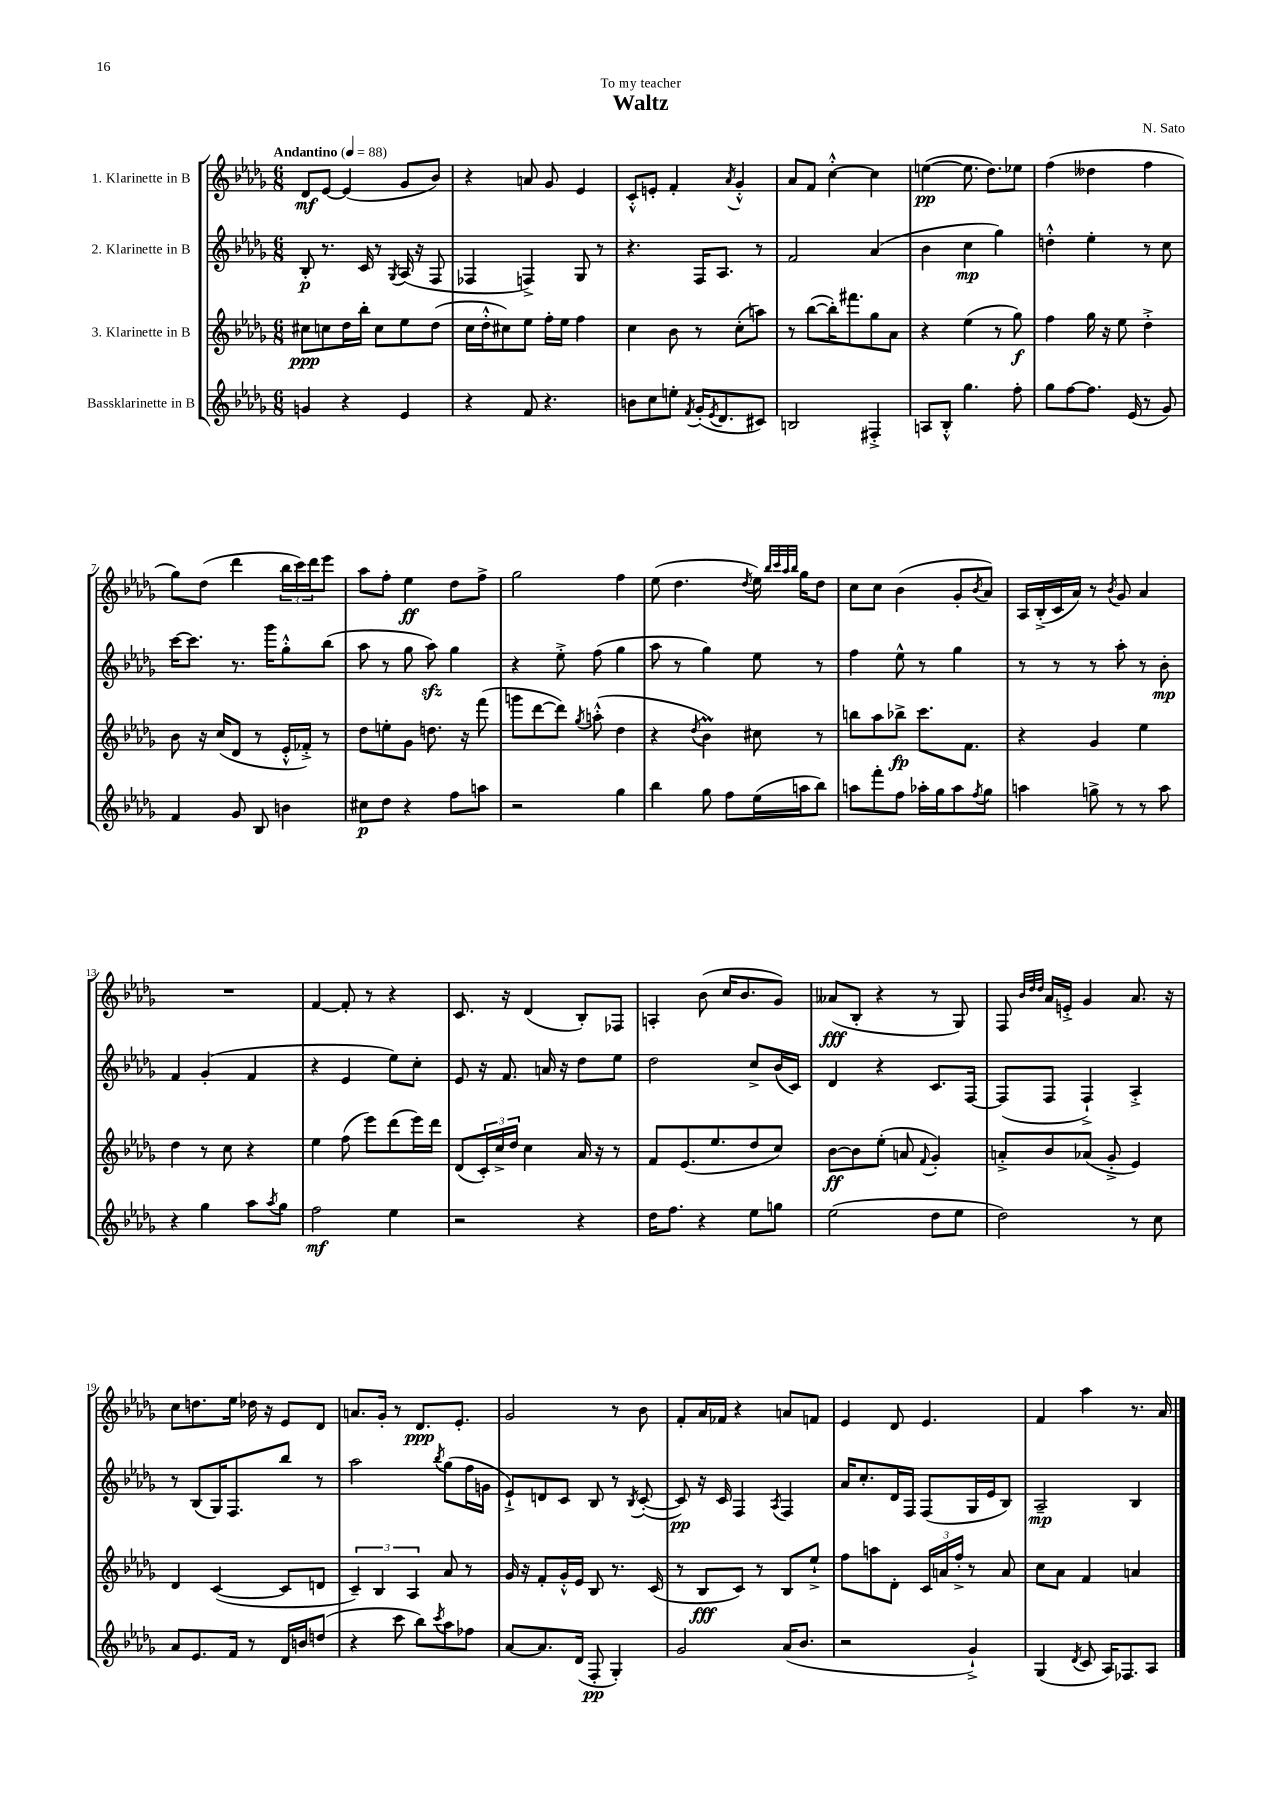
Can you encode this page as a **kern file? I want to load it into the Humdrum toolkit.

**kern	**dynam	**kern	**dynam	**kern	**dynam	**kern	**dynam
*part4	*part4	*part3	*part3	*part2	*part2	*part1	*part1
*staff4	*staff4	*staff3	*staff3	*staff2	*staff2	*staff1	*staff1
*I"Bassklarinette in B	*	*I"3. Klarinette in B	*	*I"2. Klarinette in B	*	*I"1. Klarinette in B	*
*clefG2	*	*clefG2	*	*clefG2	*	*clefG2	*
*k[b-e-a-d-g-]	*	*k[b-e-a-d-g-]	*	*k[b-e-a-d-g-]	*	*k[b-e-a-d-g-]	*
*M6/8	*	*M6/8	*	*M6/8	*	*M6/8	*
*MM88	*	*MM88	*	*MM88	*	*MM88	*
=1	=1	=1	=1	=1	=1	=1	=1
!	!	!	!	!	!	!LO:TX:a:B:t=Andantino	!
4gn/	.	8cc#X\L	ppp	8B-'/	p	8d-/L	mf
.	.	8ccn\	.	8.r	.	[8e-/J	.
4r	.	16dd-\L	.	.	.	(4e-/]	.
.	.	16bb-'\JJ	.	16c/	.	.	.
.	.	8cc\L	.	8r	.	.	.
.	.	.	.	8qG-/	.	.	.
4e-/	.	8ee-\	.	(16A-/	.	8g-/L	.
.	.	.	.	16r	.	.	.
.	.	(8dd-\J	.	8F/	.	8b-/J)	.
=2	=2	=2	=2	=2	=2	=2	=2
4r	.	16cc\LL	.	4F-X/	.	4r	.
.	.	16dd-'^^\J	.	.	.	.	.
.	.	8cc#X\)	.	.	.	.	.
8f/	.	8ee-\J	.	4Fn^/)	.	8an/	.
4.r	.	16ff'\LL	.	.	.	8g-/	.
.	.	16ee-\JJ	.	.	.	.	.
.	.	4ff\	.	8G-/	.	4e-/	.
.	.	.	.	8r	.	.	.
=3	=3	=3	=3	=3	=3	=3	=3
8bn\L	.	4cc\	.	4.r	.	8c'^^/L	.
8cc\	.	.	.	.	.	8en'/J	.
8een'\J	.	8b-\	.	.	.	4f'/	.
8qf/	.	.	.	.	.	.	.
(16g-'/KL	.	8r	.	16F/KL	.	.	.
8qe-/	.	.	.	.	.	.	.
8.d-/	.	.	.	8.A-/J	.	.	.
.	.	.	.	.	.	8qa-/	.
.	.	(8cc'\L	.	.	.	4g-'^^/	.
8c#X/J)	.	8aan\J)	.	8r	.	.	.
=4	=4	=4	=4	=4	=4	=4	=4
2Bn/	.	8r	.	2f/	.	8a-/L	.
.	.	([8bb-\L	.	.	.	8f/J	.
.	.	16bb-'\K])	.	.	.	[4cc'^^\	.
.	.	8.fff#X\	.	.	.	.	.
4F#X'^/	.	8gg-\	.	(4a-/	.	4cc\]	.
.	.	8a-\J	.	.	.	.	.
=5	=5	=5	=5	=5	=5	=5	=5
8An/L	.	4r	.	4b-\	.	([4een\	pp
8B-'^^/J	.	.	.	.	.	.	.
4.gg-\	.	(4ee-\	.	4cc\	mp	8.ee\]	.
.	.	.	.	.	.	8.dd-\L)	.
.	.	8r	.	4gg-\)	.	.	.
8ff'\	.	8gg-\)	f	.	.	8ee-X\J	.
=6	=6	=6	=6	=6	=6	=6	=6
8gg-\L	.	4ff\	.	4ddn'^^\	.	(4ff\	.
[8ff\	.	.	.	.	.	.	.
8.ff\J]	.	16gg-\	.	4ee-'\	.	4dd--X\	.
.	.	16r	.	.	.	.	.
.	.	8ee-\	.	.	.	.	.
(16e-/	.	.	.	.	.	.	.
8r	.	4dd-'^\	.	8r	.	4ff\	.
8g-/)	.	.	.	8cc\	.	.	.
!!LO:LB:g=z
=7	=7	=7	=7	=7	=7	=7	=7
4f/	.	8b-\	.	[16ccc\KL	.	8gg-\L)	.
.	.	.	.	8.ccc\J]	.	.	.
.	.	16r	.	.	.	(8dd-\J	.
.	.	(16cc/KL	.	.	.	.	.
8g-/	.	8d-/J	.	8.r	.	4ddd-\	.
8B-/	.	8r	.	.	.	.	.
.	.	.	.	16ggg-\KL	.	.	.
4bn\	.	16e-'^^/LL	.	8gg-'^^\	.	24bb-\LL	.
.	.	.	.	.	.	24ccc\)	.
.	.	16f-X'^/JJ)	.	.	.	.	.
.	.	.	.	.	.	24ddd-\J	.
.	.	8r	.	(8bb-\J	.	8eee-\J	.
=8	=8	=8	=8	=8	=8	=8	=8
8cc#X\L	p	8dd-\L	.	8aa-\	.	8aa-\L	.
8dd-\J	.	8een'\	.	8r	.	8ff'\J	.
4r	.	8g-\J	.	8gg-\	.	4ee-\	ff
.	.	8.ddn\	.	8aa-zz\)	.	.	.
8ff\L	.	.	.	4gg-\	.	8dd-\L	.
.	.	16r	.	.	.	.	.
8aan\J	.	(8fff\	.	.	.	8ff^\J	.
=9	=9	=9	=9	=9	=9	=9	=9
2r	.	8gggn\L	.	4r	.	2gg-\	.
.	.	[8ddd-\	.	.	.	.	.
.	.	8ddd-\J])	.	8ee-'^\	.	.	.
.	.	8qgg-/	.	.	.	.	.
.	.	(8aan'^^\	.	(8ff\	.	.	.
4gg-\	.	4dd-\	.	4gg-\	.	4ff\	.
=10	=10	=10	=10	=10	=10	=10	=10
4bb-\	.	4r	.	8aa-\	.	(8ee-\	.
.	.	.	.	8r	.	4.dd-\	.
.	.	8qdd-/	.	.	.	.	.
8gg-\	.	4b-M\)	.	4gg-\)	.	.	.
8ff\L	.	.	.	.	.	.	.
.	.	.	.	.	.	8qdd-/	.
(16ee-\L	.	8cc#X\	.	8ee-\	.	16ee-\)	.
.	.	.	.	.	.	32qqbb-/LLL	.
.	.	.	.	.	.	32qqccc/	.
.	.	.	.	.	.	32qqaa-/	.
.	.	.	.	.	.	32qqbb-/JJJ	.
16aan\J	.	.	.	.	.	16gg-\KL	.
8bb-\J)	.	8r	.	8r	.	8dd-\J	.
=11	=11	=11	=11	=11	=11	=11	=11
8aan\L	.	8bbn\L	.	4ff\	.	8cc\L	.
8fff'\	.	8aa-\	.	.	.	8cc\J	.
8ff\J	.	8bb-X^\J	fp	8ee-^^\	.	(4b-\	.
16aa-X'\LL	.	8.ccc\L	.	8r	.	.	.
16gg-\J	.	.	.	.	.	.	.
8aa-\	.	.	.	4gg-\	.	8g-'/L	.
.	.	8.f\J	.	.	.	.	.
8qff/	.	.	.	.	.	8qb-/	.
8gg-\J	.	.	.	.	.	8a-/J)	.
=12	=12	=12	=12	=12	=12	=12	=12
4aan\	.	4r	.	8r	.	16A-/LL	.
.	.	.	.	.	.	(16B-'^/	.
.	.	.	.	8r	.	16c/	.
.	.	.	.	.	.	16a-/JJ)	.
8ggn^\	.	4g-/	.	8r	.	8r	.
.	.	.	.	.	.	8qb-/	.
8r	.	.	.	8aa-'\	.	8g-/	.
8r	.	4ee-\	.	8r	.	4a-/	.
8aa\	.	.	.	8b-'\	mp	.	.
!!LO:LB:g=z
=13	=13	=13	=13	=13	=13	=13	=13
4r	.	4dd-\	.	4f/	.	2.r	.
4gg-\	.	8r	.	(4g-'/	.	.	.
.	.	8cc\	.	.	.	.	.
8aa-\L	.	4r	.	4f/	.	.	.
8qaa-/	.	.	.	.	.	.	.
8gg-\J	.	.	.	.	.	.	.
=14	=14	=14	=14	=14	=14	=14	=14
2ff\	mf	4ee-\	.	4r	.	[4f/	.
.	.	(8ff\	.	4e-/	.	8f'/]	.
.	.	8eee-\L)	.	.	.	8r	.
4ee-\	.	(8ddd-\	.	8ee-\L)	.	4r	.
.	.	16eee-\L)	.	8cc'\J	.	.	.
.	.	16ddd-\JJ	.	.	.	.	.
=15	=15	=15	=15	=15	=15	=15	=15
2r	.	(8d-/L	.	8e-/	.	8.c/	.
.	.	24c'/L)	.	16r	.	.	.
.	.	24cc^/	.	.	.	.	.
.	.	.	.	8.f/	.	16r	.
.	.	24dd-/JJ	.	.	.	.	.
.	.	4cc\	.	.	.	(4d-/	.
.	.	.	.	16an/	.	.	.
.	.	.	.	16r	.	.	.
4r	.	16a-/	.	8dd-\L	.	8B-'/L)	.
.	.	16r	.	.	.	.	.
.	.	8r	.	8ee-\J	.	8F-X/J	.
=16	=16	=16	=16	=16	=16	=16	=16
16dd-\KL	.	8f/L	.	2dd-\	.	4An'/	.
8.ff\J	.	.	.	.	.	.	.
.	.	(8.e-/	.	.	.	.	.
4r	.	.	.	.	.	(8b-\	.
.	.	8.ee-/	.	.	.	.	.
.	.	.	.	.	.	16cc/KL	.
.	.	.	.	.	.	8.b-/	.
8ee-\L	.	8dd-/	.	8cc^/L	.	.	.
8ggn\J	.	8cc/J)	.	(16b-/L	.	8g-/J)	.
.	.	.	.	16c/JJ)	.	.	.
=17	=17	=17	=17	=17	=17	=17	=17
(2ee-\	.	[8b-\L	ff	4d-/	.	(8a--X/L	fff
.	.	8b-\]	.	.	.	8B-'/J	.
.	.	(8ee-'\J	.	4r	.	4r	.
.	.	8an/	.	.	.	.	.
.	.	8qqf/	.	.	.	.	.
8dd-\L	.	4g-'/)	.	8.c/L	.	8r	.
8ee-\J	.	.	.	.	.	8G-/)	.
.	.	.	.	[16F/Jk	.	.	.
=18	=18	=18	=18	=18	=18	=18	=18
2dd-\)	.	8an'^/L	.	(8F/L]	.	8F/	.
.	.	.	.	.	.	32qqb-/LLL	.
.	.	.	.	.	.	32qqdd-/	.
.	.	.	.	.	.	32qqdd-/JJJ	.
.	.	8b-/	.	8F/J	.	16a-/LL	.
.	.	.	.	.	.	16en'^/JJ	.
.	.	(8a-X/J	.	4F`^/)	.	4g-/	.
.	.	8g-'^/	.	.	.	.	.
8r	.	4e-/)	.	4A-'^/	.	8.a-/	.
8cc\	.	.	.	.	.	.	.
.	.	.	.	.	.	16r	.
!!LO:LB:g=z
=19	=19	=19	=19	=19	=19	=19	=19
8a-/L	.	4d-/	.	8r	.	8cc\L	.
8.e-/	.	.	.	(8B-/L	.	8.ddn\	.
.	.	([4c/	.	16G-/K)	.	.	.
16f/Jk	.	.	.	8.F/	.	16ee-\Jk	.
8r	.	.	.	.	.	16dd-X\	.
.	.	.	.	.	.	16r	.
16d-/LL	.	8c/L]	.	8bb-/J	.	8e-/L	.
16bn/J	.	.	.	.	.	.	.
(8ddn/J	.	8dn/J	.	8r	.	8d-/J	.
=20	=20	=20	=20	=20	=20	=20	=20
4r	.	6c~/)	.	2aa-\	.	8.an/L	.
.	.	6B-/	.	.	.	.	.
.	.	.	.	.	.	16g-'/Jk	.
8ccc\	.	.	.	.	.	8r	.
.	.	6A-/	.	.	.	.	.
8bb-\L)	.	.	.	.	.	8.d-/L	ppp
8qccc/	.	.	.	8qbb-/	.	.	.
8aa-\	.	8a-/	.	(8gg-\L	.	.	.
.	.	.	.	.	.	8.e-'/J	.
8ff-X\J	.	8r	.	16ff\L	.	.	.
.	.	.	.	16gn\JJ	.	.	.
=21	=21	=21	=21	=21	=21	=21	=21
[8a-/L	.	16g-/	.	8e-`^/L)	.	2g-/	.
.	.	16r	.	.	.	.	.
8.a-/]	.	8f'/L	.	8dn/	.	.	.
.	.	16g-'^^/L	.	8c/J	.	.	.
(16d-/Jk	.	16e-/JJ	.	.	.	.	.
8F'/	pp	8B-/	.	8B-/	.	.	.
4G-'/)	.	8.r	.	8r	.	8r	.
.	.	.	.	8qB-/	.	.	.
.	.	.	.	([8c'/	.	8b-\	.
.	.	(16c/	.	.	.	.	.
=22	=22	=22	=22	=22	=22	=22	=22
2g-/	.	8r	.	8c/])	pp	8f'/L	.
.	.	8B-/L	fff	16r	.	16a-/L	.
.	.	.	.	16c/	.	16f-X/JJ	.
.	.	8c/J)	.	4F/	.	4r	.
.	.	8r	.	.	.	.	.
.	.	.	.	8qA-/	.	.	.
(16a-/KL	.	8B-/L	.	4F/	.	8an/L	.
8.b-/J	.	.	.	.	.	.	.
.	.	8ee-`^/J	.	.	.	8fn/J	.
=23	=23	=23	=23	=23	=23	=23	=23
2r	.	8ff\L	.	16a-/KL	.	4e-/	.
.	.	.	.	8.cc'/	.	.	.
.	.	8aan\	.	.	.	.	.
.	.	8d-'\J	.	16d-/L	.	8d-/	.
.	.	.	.	16F/JJ	.	.	.
.	.	24c/LL	.	(8F/L	.	4.e-/	.
.	.	24an/	.	.	.	.	.
.	.	24ff'^/JJ	.	.	.	.	.
4g-`^/)	.	8r	.	16G-/L	.	.	.
.	.	.	.	16e-/J	.	.	.
.	.	8a/	.	8B-/J)	.	.	.
=24	=24	=24	=24	=24	=24	=24	=24
(4G-/	.	8cc\L	.	2A-~/	mp	4f/	.
.	.	8a-\J	.	.	.	.	.
8qd-/	.	.	.	.	.	.	.
8c/	.	4f/	.	.	.	4aa-\	.
16A-/KL)	.	.	.	.	.	.	.
8.F-X/	.	.	.	.	.	.	.
.	.	4an/	.	4B-/	.	8.r	.
8A-/J	.	.	.	.	.	.	.
.	.	.	.	.	.	16a-/	.
==	==	==	==	==	==	==	==
*-	*-	*-	*-	*-	*-	*-	*-
